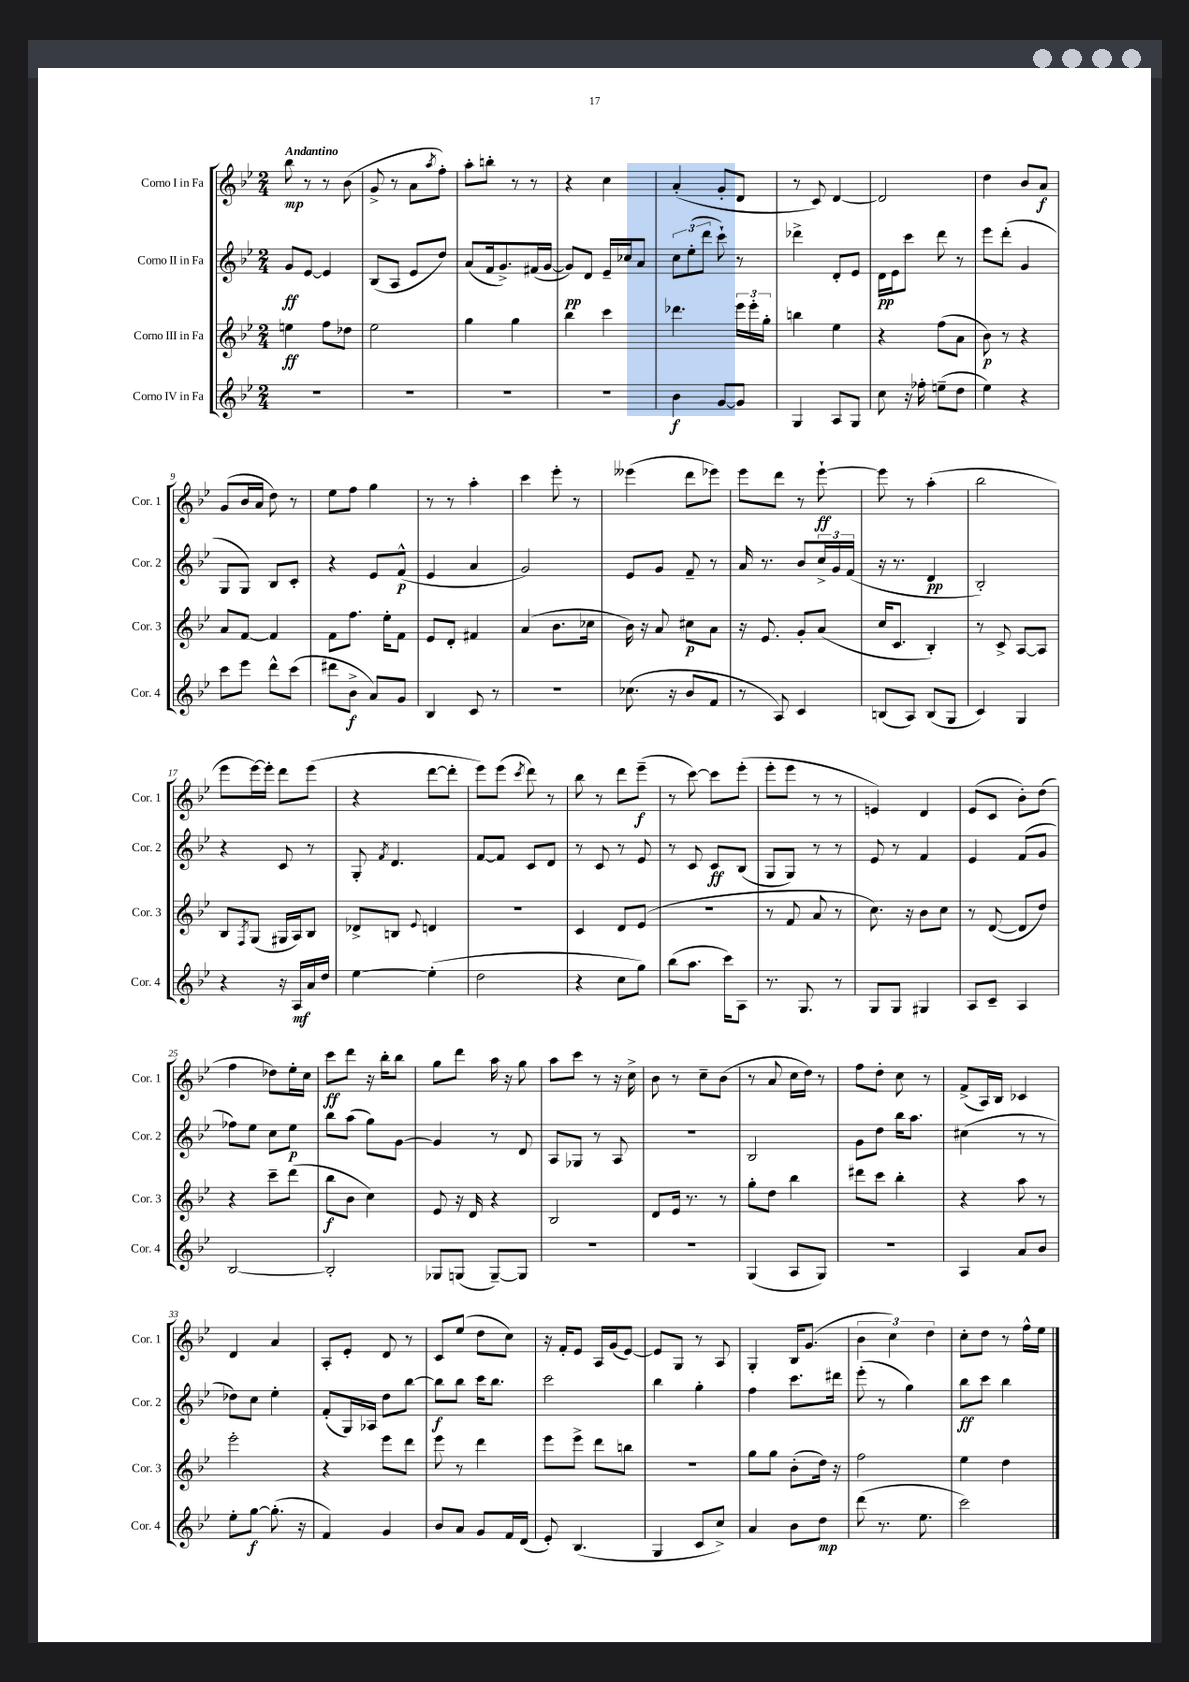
<<
\new StaffGroup <<
\new Staff = "s0" \with { instrumentName = "Corno I in Fa" shortInstrumentName = "Cor. 1" } {
    \clef treble \key bes \major \numericTimeSignature \time 2/4 \tempo "Andantino"
    bes''8\mp r8 r8 bes'8( |
    g'8-> r8 a'8 \acciaccatura { a''8 } f''8-.) |
    a''8-. b''8-. r8 r8 |
    r4 c''4 |
    a'4-.( g'8-. d'8 |
    r8 c'8) d'4~ |
    d'2 |
    d''4 bes'8 a'8\f |
    g'8( bes'16 a'16 d''8) r8 |
    ees''8 f''8 g''4 |
    r8 r8 a''4-. |
    c'''4 ees'''8-. r8 |
    eeses'''4( d'''8 ees'''8) |
    ees'''8 d'''8 r8 ees'''8~-!\ff |
    ees'''8 r8 a''4-.( |
    bes''2 |
    ees'''8 ees'''16~) ees'''16-. d'''8 ees'''8( |
    r4 d'''8~ d'''8-. |
    ees'''8) ees'''8( \acciaccatura { c'''8 } d'''8) r8 |
    bes''8 r8 d'''8 ees'''8--\f( |
    r8 c'''8~) c'''8 ees'''8-.( |
    ees'''8-. ees'''8 r8 r8 |
    e'4) d'4 |
    ees'8( c'8 bes'8-.) d''8( |
    f''4 des''8) ees''16-. c''16 |
    c'''8\ff d'''8 r16 bes''16-. bes''8 |
    g''8 d'''8 a''16 r16 g''8 |
    a''8 c'''8 r8 r16 c''16-> |
    bes'8 r8 c''8-- bes'8( |
    r8 a'8 c''16 d''16) r8 |
    f''8 d''8-. c''8 r8 |
    f'8->( a16) bes16 ces'4 |
    d'4 a'4 |
    a8-. ees'8-. d'8 r8 |
    c'8 ees''8( d''8 c''8) |
    r16 f'16-. ees'8 a16 g'16( ees'8~) |
    ees'8 g8 r8 a8 |
    g4-. bes16 g'8.( |
    \tuplet 3/2 { bes'4 c''4) d''4 } |
    c''8-. d''8 r8 f''16-^ ees''16 \bar "|." |
}
\new Staff = "s1" \with { instrumentName = "Corno II in Fa" shortInstrumentName = "Cor. 2" } {
    \clef treble \key bes \major \numericTimeSignature \time 2/4
    g'8\ff ees'8~ ees'4 |
    bes8( a8 ees'8 d''8) |
    a'8( f'16 g'8.->) fis'16( g'16~ |
    g'8\pp) d'8 ees'16-- ces''16 a'8 |
    \tuplet 3/2 { c''8 ees''8-.( d'''8 } c'''8-!) r8 |
    des'''4-> d'8-. ees'8 |
    d'16\pp ees'16 c'''8 d'''8 r8 |
    ees'''8 d'''8-.( g'4 |
    g8 g8) bes8 c'8-. |
    r4 ees'8 f'8-^\p( |
    ees'4 a'4 |
    g'2) |
    ees'8 g'8 f'8-- r8 |
    a'16 r8. bes'8 \tuplet 3/2 { c''16-> g'16 f'16( } |
    r16 r8. d'4\pp |
    bes2-.) |
    r4 c'8 r8 |
    g8-. \acciaccatura { f'8 } d'4. |
    f'8~ f'8 c'8 d'8 |
    r8 c'8 r8 ees'8 |
    r8 c'8 c'8\ff bes8( |
    g8 g8) r8 r8 |
    ees'8 r8 f'4 |
    ees'4 f'8( g'8 |
    fes''8) ees''8 c''8 ees''8\p |
    bes''8 a''8( g''8) g'8~ |
    g'4 r8 d'8 |
    a8 ges8 r8 a8 |
    r2 |
    bes2 |
    g'8 d''8 bes''16 a''8. |
    cis''4( r8 r8 |
    des''8) c''8 ees''4-. |
    f'8-.( g16) aes16 d''8 bes''8~ |
    bes''8\f bes''8 c'''16 bes''8. |
    c'''2 |
    bes''4 g''4-. |
    f''4 c'''8. dis'''16 |
    ees'''8-.( r8 g''4) |
    bes''8\ff c'''8 bes''4 \bar "|." |
}
\new Staff = "s2" \with { instrumentName = "Corno III in Fa" shortInstrumentName = "Cor. 3" } {
    \clef treble \key bes \major \numericTimeSignature \time 2/4
    e''4\ff f''8 des''8 |
    ees''2 |
    g''4 g''4 |
    bes''4 c'''4 |
    des'''4. \tuplet 3/2 { ees'''16 ees'''16-. g''16-. } |
    b''4 ees''4 |
    r4 f''8( a'8 |
    bes'8\p) r8 r4 |
    a'8 f'8~ f'4 |
    f'8 f''8. ees''16-. f'8 |
    ees'8 d'8-. fis'4 |
    a'4( bes'8. ces''16 |
    bes'16) r16 a'8 cis''8\p a'8 |
    r16 ees'8. g'8-. a'8( |
    c''16 c'8. bes4-.) |
    r8 c'8-> a8~ a8 |
    bes8 \acciaccatura { f8 } g8( gis16 a16) bes8 |
    des'8-> b8 \appoggiatura { ees'8 } d'4 |
    r2 |
    c'4 d'8 ees'8( |
    r2 |
    r8 f'8 a'8 r8 |
    c''8.) r16 bes'8 c''8 |
    r8 d'8~( d'8 d''8) |
    r4 c'''8-- d'''8( |
    bes''8\f bes'8 c''4) |
    ees'8 r16 d'16 r4 |
    bes2 |
    d'8 ees'16 r8. r8 |
    g''8-. d''8 bes''4 |
    dis'''8 c'''8 bes''4-. |
    r4 a''8 r8 |
    ees'''2-. |
    r4 ees'''8 d'''8 |
    ees'''8 r8 d'''4 |
    ees'''8 ees'''8-> d'''8 b''8 |
    R2 |
    g''8 g''8 bes'8-.( d''16) r16 |
    f''2 |
    ees''4 d''4 \bar "|." |
}
\new Staff = "s3" \with { instrumentName = "Corno IV in Fa" shortInstrumentName = "Cor. 4" } {
    \clef treble \key bes \major \numericTimeSignature \time 2/4
    R2 |
    R2 |
    R2 |
    R2 |
    bes'4\f g'8~ g'8 |
    g4 a8 g8 |
    c''8 r16 fes''16-. e''8--( d''8 |
    ees''4) r4 |
    c'''8 ees'''8 d'''8-^ c'''8( |
    dis'''8 bes'8->\f a'8) g'8 |
    bes4 c'8 r8 |
    r2 |
    ces''8.( r16 bes'8 f'8 |
    r8 a8) c'4 |
    b8( a8) b8( g8 |
    c'4) g4 |
    r4 r16 a16\mf a'16 d''16 |
    ees''4~ ees''4-.( |
    d''2 |
    r4 c''8 g''8) |
    bes''8( a''8. c'''16) a8 |
    r8. g8. r8 |
    g8 g8 gis4 |
    a8 c'8-- a4 |
    bes2~ |
    bes2-. |
    ges8 g8( g8~--) g8 |
    R2 |
    R2 |
    g4( a8 g8) |
    R2 |
    a4 a'8 bes'8 |
    ees''8-. g''8~\f g''8.-.( r16 |
    f'4) g'4 |
    bes'8 a'8 g'8 f'16 d'16( |
    ees'8-.) bes4.( |
    g4 c'8 c''8->) |
    a'4 bes'8 d''8\mp |
    d'''8( r8. ees''8. |
    c'''2) \bar "|." |
}
>>
>>
